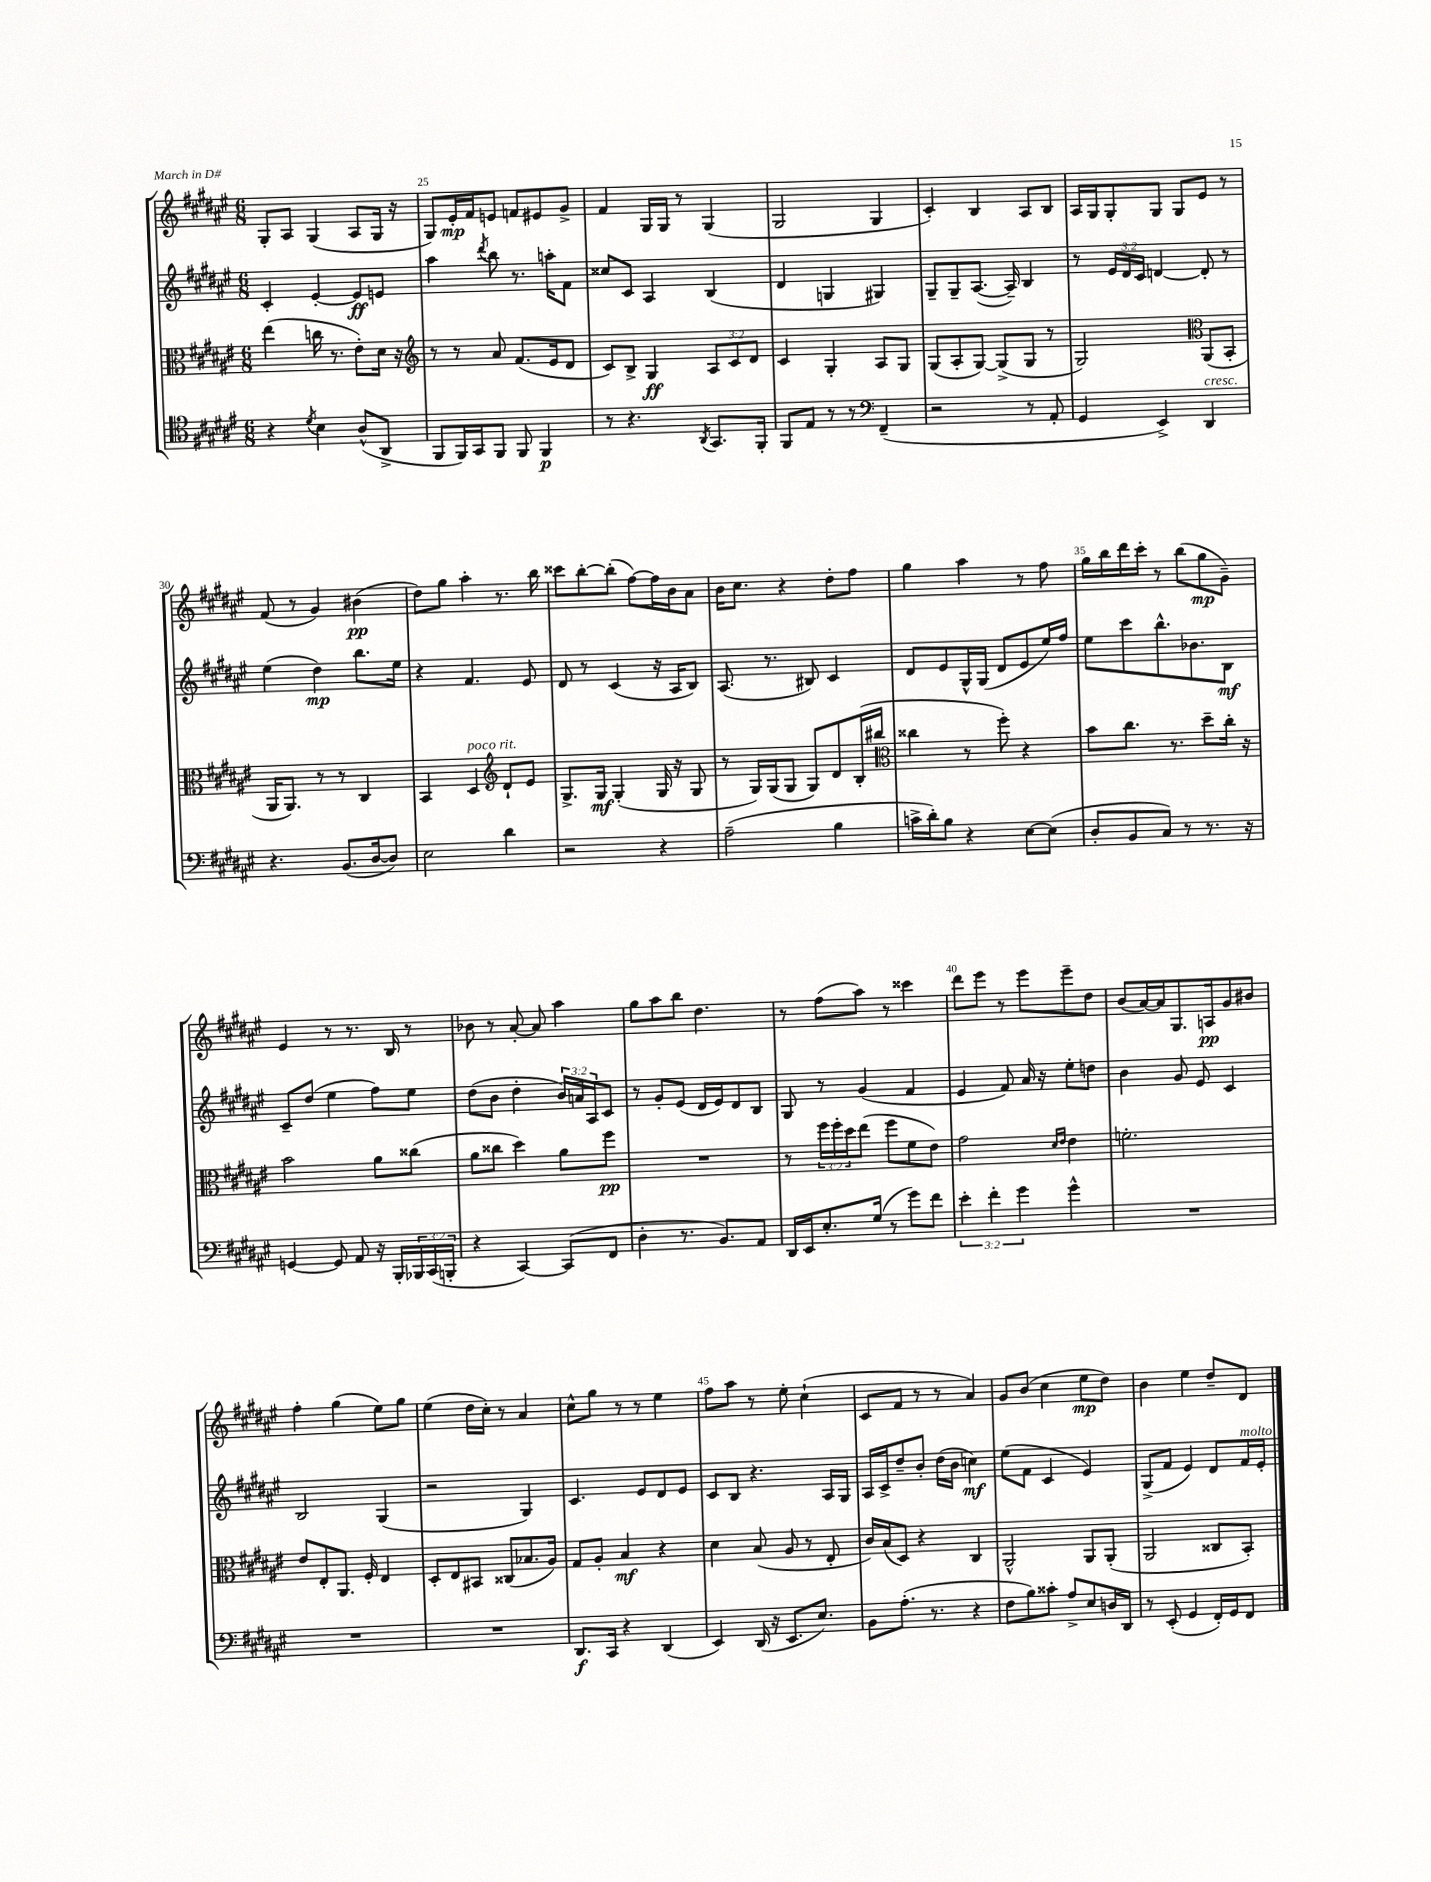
<<
\new StaffGroup <<
\new Staff = "s0" {
    \clef treble \key fis \major \numericTimeSignature \time 6/8
    gis8-. ais8 gis4( ais8 gis16 r16 |
    gis8) eis'16-.\mp fis'16 e'8 f'8 eis'8 gis'8-> |
    fis'4 gis16 gis16 r8 gis4( |
    gis2 gis4 |
    cis'4-.) b4 ais8 b8 |
    ais16 gis16 gis8-. gis8 gis8 eis'8 r8 |
    fis'8( r8 gis'4) bis'4\pp( |
    dis''8) gis''8 ais''4-. r8. b''16 |
    cisis'''8 b''8~-. b''8-.( fis''8~) fis''16 b'16 ais'8 |
    b'16 cis''8. r4 dis''8-. fis''8 |
    gis''4 ais''4 r8 fis''8 |
    gis''16 b''16 dis'''16 cis'''16-. r8 b''8( gis''8\mp gis'8--) |
    eis'4 r8 r8. b16 r8 |
    bes'8 r8 ais'8~-. ais'8 ais''4 |
    gis''8 ais''8 b''8 dis''4. |
    r8 fis''8( ais''8) r8 cisis'''4 |
    dis'''8 eis'''8 r8 eis'''8 eis'''8-- dis''8 |
    b'8( ais'16~) ais'16 gis8. a16\pp gis'8 bis'8 |
    fis''4-. gis''4( eis''8) gis''8 |
    eis''4( dis''16 cis''16-.) r8 ais'4 |
    cis''8-^ gis''8 r8 r8 eis''4 |
    fis''8 ais''8 r8 eis''8-. cis''4-!( |
    cis'8 fis'8 r8 r8 ais'4) |
    gis'8 b'8( cis''4 eis''8\mp dis''8) |
    b'4 eis''4 dis''8-- dis'8 \bar "|." |
}
\new Staff = "s1" {
    \clef treble \key fis \major \numericTimeSignature \time 6/8 \override Staff.TupletNumber.text = #tuplet-number::calc-fraction-text
    cis'4-. eis'4~-. eis'8\ff e'8 |
    ais''4 \acciaccatura { dis'''8 } b''8 r8. a''16-. fis'8 |
    cisis''8 cis'8 ais4 b4( |
    dis'4 g4 gis4) |
    gis8-- gis8-- ais8.~( ais16--) b4 |
    r8 \tuplet 3/2 { eis'16 dis'16 cis'16 } d'4~ d'8-. r8 |
    eis''4( dis''4\mp) b''8. eis''16 |
    r4 fis'4. eis'8 |
    dis'8 r8 cis'4( r16 ais16 b8) |
    ais8.( r8. bis8) cis'4 |
    dis'8 eis'8 gis16-^ gis16( dis'8 eis'8 eis''16) fis''16 |
    eis''8 cis'''8 b''8.-^ bes'8. b8\mf |
    cis'8-- dis''8( eis''4 fis''8) eis''8 |
    dis''8( b'8 dis''4-. \tuplet 3/2 { b'16) a'16 ais16 } cis'8 |
    r8 gis'8-. eis'8( dis'16 eis'16) dis'8 b8 |
    gis8 r8 gis'4( fis'4 |
    eis'4 fis'8) ais'16 r16 eis''8-. d''8 |
    b'4 gis'8 eis'8 cis'4 |
    b2 gis4( |
    r2 gis4) |
    cis'4. eis'8 dis'8 eis'8 |
    cis'8 b8 r4. ais16 gis16 |
    ais16 cis'16-> dis''8-- b'8-. dis''16( b'16 c''4\mf) |
    eis''8( fis'8 cis'4 eis'4) |
    gis8->( fis'8 eis'4) dis'8 fis'16^\markup { \italic "molto" } eis'16-. \bar "|." |
}
\new Staff = "s2" {
    \clef alto \key fis \major \numericTimeSignature \time 6/8 \override Staff.TupletNumber.text = #tuplet-number::calc-fraction-text
    eis''4( c''16 r8. eis'8-.) dis'16 r16 |
    \clef treble r8 r8 ais'8 fis'8.( eis'16 dis'8 |
    cis'8) b8-> gis4\ff \tuplet 3/2 { ais8 cis'8 dis'8 } |
    cis'4 gis4-. ais8 gis8 |
    gis8( ais8-. gis8~) gis8->( gis8 r8 |
    gis2) \clef alto ais,8( b,8-. |
    ais,16 ais,8.) r8 r8 cis4 |
    b,4 dis4^\markup { \italic "poco rit." } \clef treble dis'8-! eis'8 |
    gis8.-> gis16\mf gis4-.( gis16 r16 gis8 |
    r8 gis16) gis16( gis8 gis8) dis'8 b16-.( bis''16 |
    \clef alto cisis''4 r8 fis''8-.) r4 |
    b'8 cis''8. r8. dis''8-- cis''16-. r16 |
    b'2 ais'8 cisis''8( |
    ais'8 cisis''8 dis''4) ais'8 fis''8\pp |
    R2. |
    r8 \tuplet 3/2 { fis''16 fis''16-. dis''16 } eis''8( fis''8 fis'8 eis'8) |
    gis'2 \grace { dis'16 eis'16 } eis'4 |
    f'2.-. |
    eis'8 eis8-. ais,8. fis16-. eis4 |
    dis8-. eis8 bis,8 cisis8( bes8. ais16) |
    gis8 ais8-. b4\mf r4 |
    dis'4 b8( ais8 r8 eis8-. |
    cis'16) b16( dis8) r4 cis4 |
    ais,2-^ ais,8 ais,8-.( |
    ais,2 cisis8 b,8-.) \bar "|." |
}
\new Staff = "s3" {
    \clef tenor \key fis \major \numericTimeSignature \time 6/8 \override Staff.TupletNumber.text = #tuplet-number::calc-fraction-text
    r4 \acciaccatura { dis'8 } b4 ais8-^( ais,8-> |
    fis,8 fis,16) gis,16 fis,8 fis,8 fis,4\p |
    r8 r4. \acciaccatura { ais,8 } gis,8. fis,16-. |
    fis,8 eis8 r8 r8 \clef bass fis,4--( |
    r2 r8 ais,8-. |
    gis,4 eis,4->) dis,4^\markup { \italic "cresc." } |
    r4. b,8.( dis16~ dis8) |
    eis2 dis'4 |
    r2 r4 |
    ais2--( b4 |
    c'16-> dis'16-.) b8 r4 eis8~ eis8( |
    dis8-. b,8 cis8) r8 r8. r16 |
    g,4~ g,8 ais,8 r16 b,,16-. \tuplet 3/2 { bes,,16 cis,16( b,,16-. } |
    r4 cis,4~) cis,8( fis,8 |
    dis4-. r8. b,8.) ais,8 |
    dis,16 eis,16 eis8.-. gis16( r8 gis'8) fis'8 |
    \tuplet 3/2 { eis'4-. fis'4-. gis'4 } gis'4-^ |
    R2. |
    R2. |
    R2. |
    dis,8.\f cis,16 r4 dis,4( |
    eis,4) dis,16( r16 eis,8. eis8.) |
    b,8 ais8.-.( r8. r4 |
    fis8 b8) cisis'8-. ais8-> eis8 d16 dis,16 |
    r8 eis,8-.( gis,4 fis,16-.) gis,16 fis,8 \bar "|." |
}
>>
>>
\layout { \context { \Score currentBarNumber = #24 \override BarNumber.break-visibility = ##(#f #t #t) barNumberVisibility = #(every-nth-bar-number-visible 5) } }
